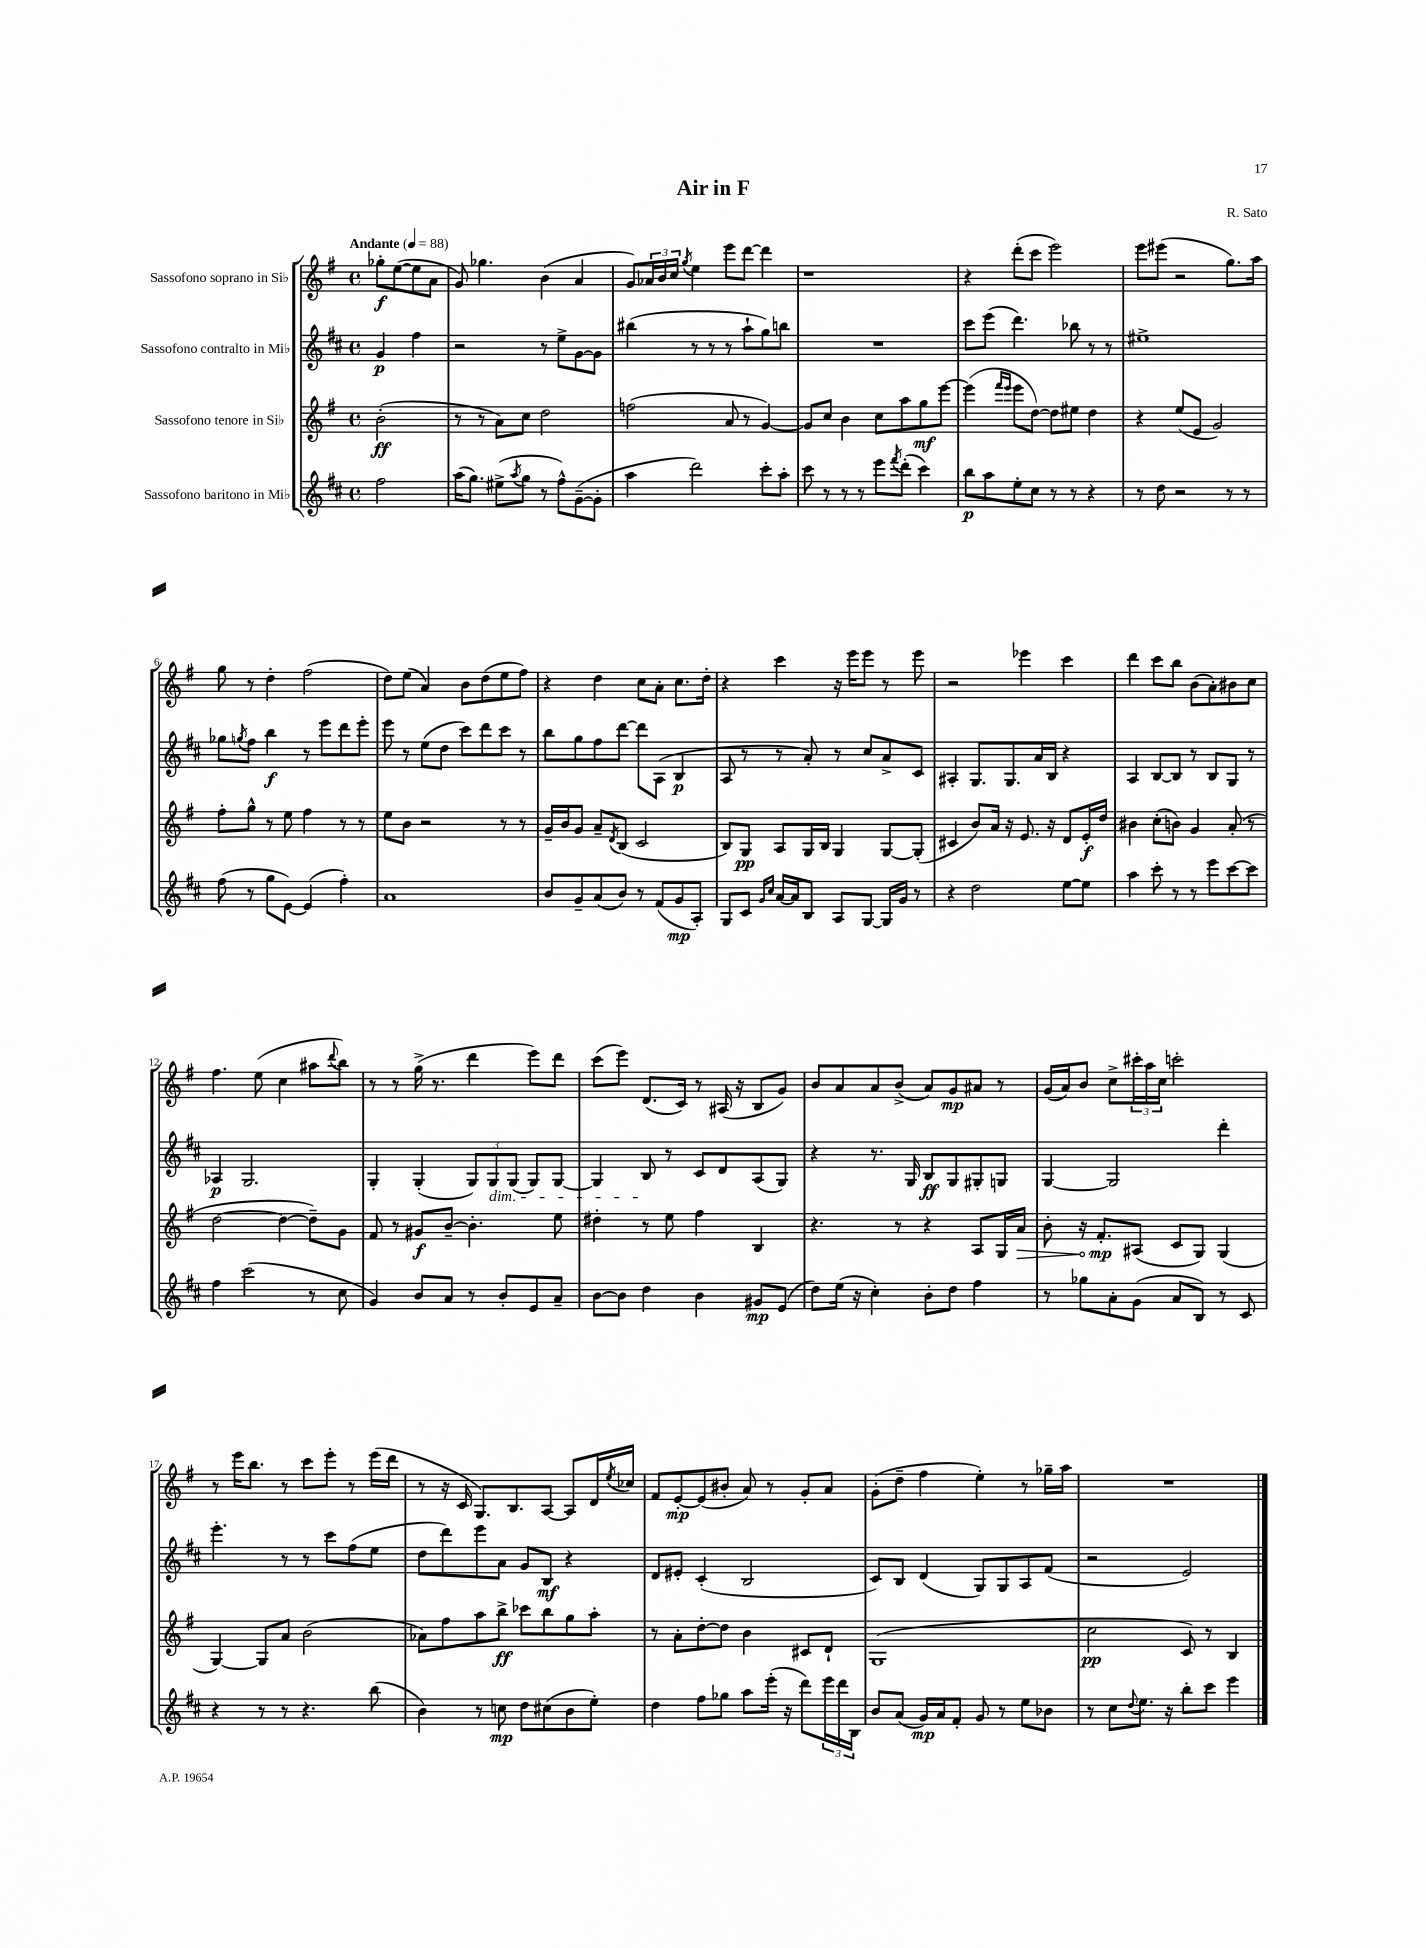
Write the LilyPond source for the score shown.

\header { title = "Air in F" composer = "R. Sato" }
<<
\new StaffGroup <<
\new Staff = "s0" \with { instrumentName = "Sassofono soprano in Sib" } {
    \clef treble \key g \major \defaultTimeSignature \time 4/4 \partial 2 \tempo "Andante" 4 = 88
    ges''8-.\f e''8~( e''8 a'8 |
    g'8) ges''4. b'4( a'4 |
    g'8) \tuplet 3/2 { aes'16 b'16 c''16 } \acciaccatura { g''8 } e''4 e'''8 d'''8~ d'''4 |
    r1 |
    r4 d'''8-.( c'''8 e'''2) |
    e'''8 eis'''8( r2 g''8.) a''16 |
    g''8 r8 d''4-. fis''2( |
    d''8) e''8( a'4) b'8 d''8( e''8 fis''8) |
    r4 d''4 c''8 a'8-. c''8. d''16-. |
    r4 c'''4 r16 e'''16 e'''8 r8 e'''8 |
    r2 ees'''4 c'''4 |
    d'''4 c'''8 b''8 b'8( a'8-.) bis'8 c''8 |
    fis''4. e''8( c''4 ais''8 \appoggiatura { d'''8 } b''8) |
    r8 r8 g''16->( r8. d'''4 e'''8) d'''8 |
    c'''8( e'''8) d'8.( c'16) r8 ais16( r16 b8 g'8) |
    b'8 a'8 a'8 b'8->( a'8) g'8\mp ais'8 r8 |
    g'16( a'16) b'8 c''8-> \tuplet 3/2 { cis'''16-. a''16 c''16 } c'''2-. |
    r8 e'''16 b''8. r8 c'''8 e'''8-. r8 e'''16( d'''16 |
    r8 r16 c'16 g8.) b8. a8~ a8 d'16 \acciaccatura { e''8 } ces''16 |
    fis'8 e'8~-.\mp e'8( bis'8-. a'8) r8 g'8-. a'8 |
    g'8-.( d''8-- fis''4 e''4-.) r8 ges''16-- a''16 |
    R1 \bar "|." |
}
\new Staff = "s1" \with { instrumentName = "Sassofono contralto in Mib" } {
    \clef treble \key d \major \defaultTimeSignature \time 4/4 \partial 2
    g'4\p fis''4 |
    r2 r8 e''8-> g'8~ g'8 |
    bis''4( r8 r8 r8 a''8-! g''8) b''8 |
    R1 |
    cis'''8 e'''8( d'''4.) bes''8 r8 r8 |
    eis''1-> |
    ges''8 \acciaccatura { g''8 } fis''8 b''4\f r8 e'''8 d'''8 e'''8-. |
    e'''8 r8 e''8( d''8 cis'''8) d'''8 cis'''8 r8 |
    b''8 g''8 fis''8 d'''8~ d'''8 a8( b4\p |
    a8 r8 r8 a'8-.) r8 cis''8 a'8-> cis'8 |
    ais4-. g8. g8. a'16 b16 r4 |
    a4 b8~ b8 r8 b8 g8 r8 |
    aes4\p g2. |
    g4-. g4-.( \tuplet 3/2 { g8) g8\dim g8( } g8) g8~ |
    g4 b8\! r8 cis'8 d'8 a8( g8) |
    r4 r8. g16 b8\ff g8 gis8-. g8 |
    g4~ g2 d'''4-. |
    e'''4.-. r8 r8 cis'''8 fis''8( e''8 |
    d''8 d'''8) e'''8 a'8 g'8 b8\mf r4 |
    d'8 eis'8-. cis'4-.( b2 |
    cis'8) b8 d'4( g8) g8 a8 fis'8( |
    r2 e'2) \bar "|." |
}
\new Staff = "s2" \with { instrumentName = "Sassofono tenore in Sib" } {
    \clef treble \key g \major \defaultTimeSignature \time 4/4 \partial 2
    b'2-.\ff( |
    r8 r8 a'8) c''8 d''2 |
    f''2( a'8 r8 g'4~) |
    g'8 c''8 b'4 c''8 a''8 g''8\mf e'''8~ |
    e'''4( \grace { fis'''16 e'''16 } e'''8 d''8~) d''8 eis''8 d''4 |
    r4 e''8( e'8 g'2) |
    fis''8-. g''8-^ r8 e''8 fis''4 r8 r8 |
    e''8 b'8 r2 r8 r8 |
    g'16-- b'16 g'8 a'8-- \acciaccatura { d'8 } b8( c'2 |
    b8) g8\pp a8 g16 b16 g4 g8~ g8-.( |
    cis'4 b'8) a'16 r16 e'8. r16 d'8 e'16-.\f d''16 |
    bis'4 c''8-.( b'8) g'4 a'8-.( r8 |
    d''2~ d''4~ d''8--) g'8 |
    fis'8 r8 gis'8\f b'8~-- b'4.-. e''8 |
    dis''4-. r8 e''8 fis''4 b4 |
    r4. r8 r4 a8 g16 \once \override Hairpin.circled-tip = ##t a'16\> |
    b'8-. r16 fis'8.-.\mp\! ais8( c'8 g8) g4( |
    g4~) g8 a'8 b'2( |
    aes'8) fis''8 a''8 b''8->\ff ces'''8 b''8 g''8 a''8-. |
    r8 a'8-. d''8~-. d''8 b'4 cis'8 d'8-! |
    g1( |
    c''2\pp c'8) r8 b4 \bar "|." |
}
\new Staff = "s3" \with { instrumentName = "Sassofono baritono in Mib" } {
    \clef treble \key d \major \defaultTimeSignature \time 4/4 \partial 2
    fis''2 |
    a''16( g''8.) eis''8->( \acciaccatura { a''8 } g''8 r8 fis''8-^) g'8~--( g'8-. |
    a''4 d'''2) cis'''8-. a''8-. |
    cis'''8 r8 r8 r8 e'''8 \acciaccatura { fis'''8 } d'''8-.( cis'''4) |
    b''8\p a''8 e''8-. cis''8 r8 r8 r4 |
    r8 d''8 r2 r8 r8 |
    fis''8( r8 g''8 e'8~) e'4( fis''4-.) |
    a'1 |
    b'8 g'8-- a'8( b'8) r8 fis'8( g'8\mp a8-.) |
    g8 cis'8 \grace { g'16 cis''16 } a'16~ a'16 b8 a8 g8~ g16 g'16 r8 |
    r4 d''2 e''8~ e''8 |
    a''4 cis'''8-. r8 r8 e'''8 cis'''8~ cis'''8 |
    fis''4 cis'''2( r8 cis''8 |
    g'4) b'8 a'8 r8 b'8-. e'8 a'8-- |
    b'8~ b'8 d''4 b'4 gis'8\mp e'8( |
    d''8) e''16( r16 cis''4-.) b'8-. d''8 fis''4 |
    r8 ges''8 a'8-. g'8( a'8 b8) r8 cis'8 |
    r4 r8 r8 r4. b''8( |
    b'4) r8 c''8\mp d''8 cis''8( b'8 e''8-.) |
    d''4 fis''8 ges''8 a''8 e'''16-.( r16 d'''8) \tuplet 3/2 { e'''16 d'''16 b16 } |
    b'8 a'8( g'16\mp) a'16 fis'8-. g'8 r8 e''8 bes'8 |
    r8 cis''8 \appoggiatura { d''8 } e''8. r16 b''8-. cis'''8 e'''4 \bar "|." |
}
>>
>>
